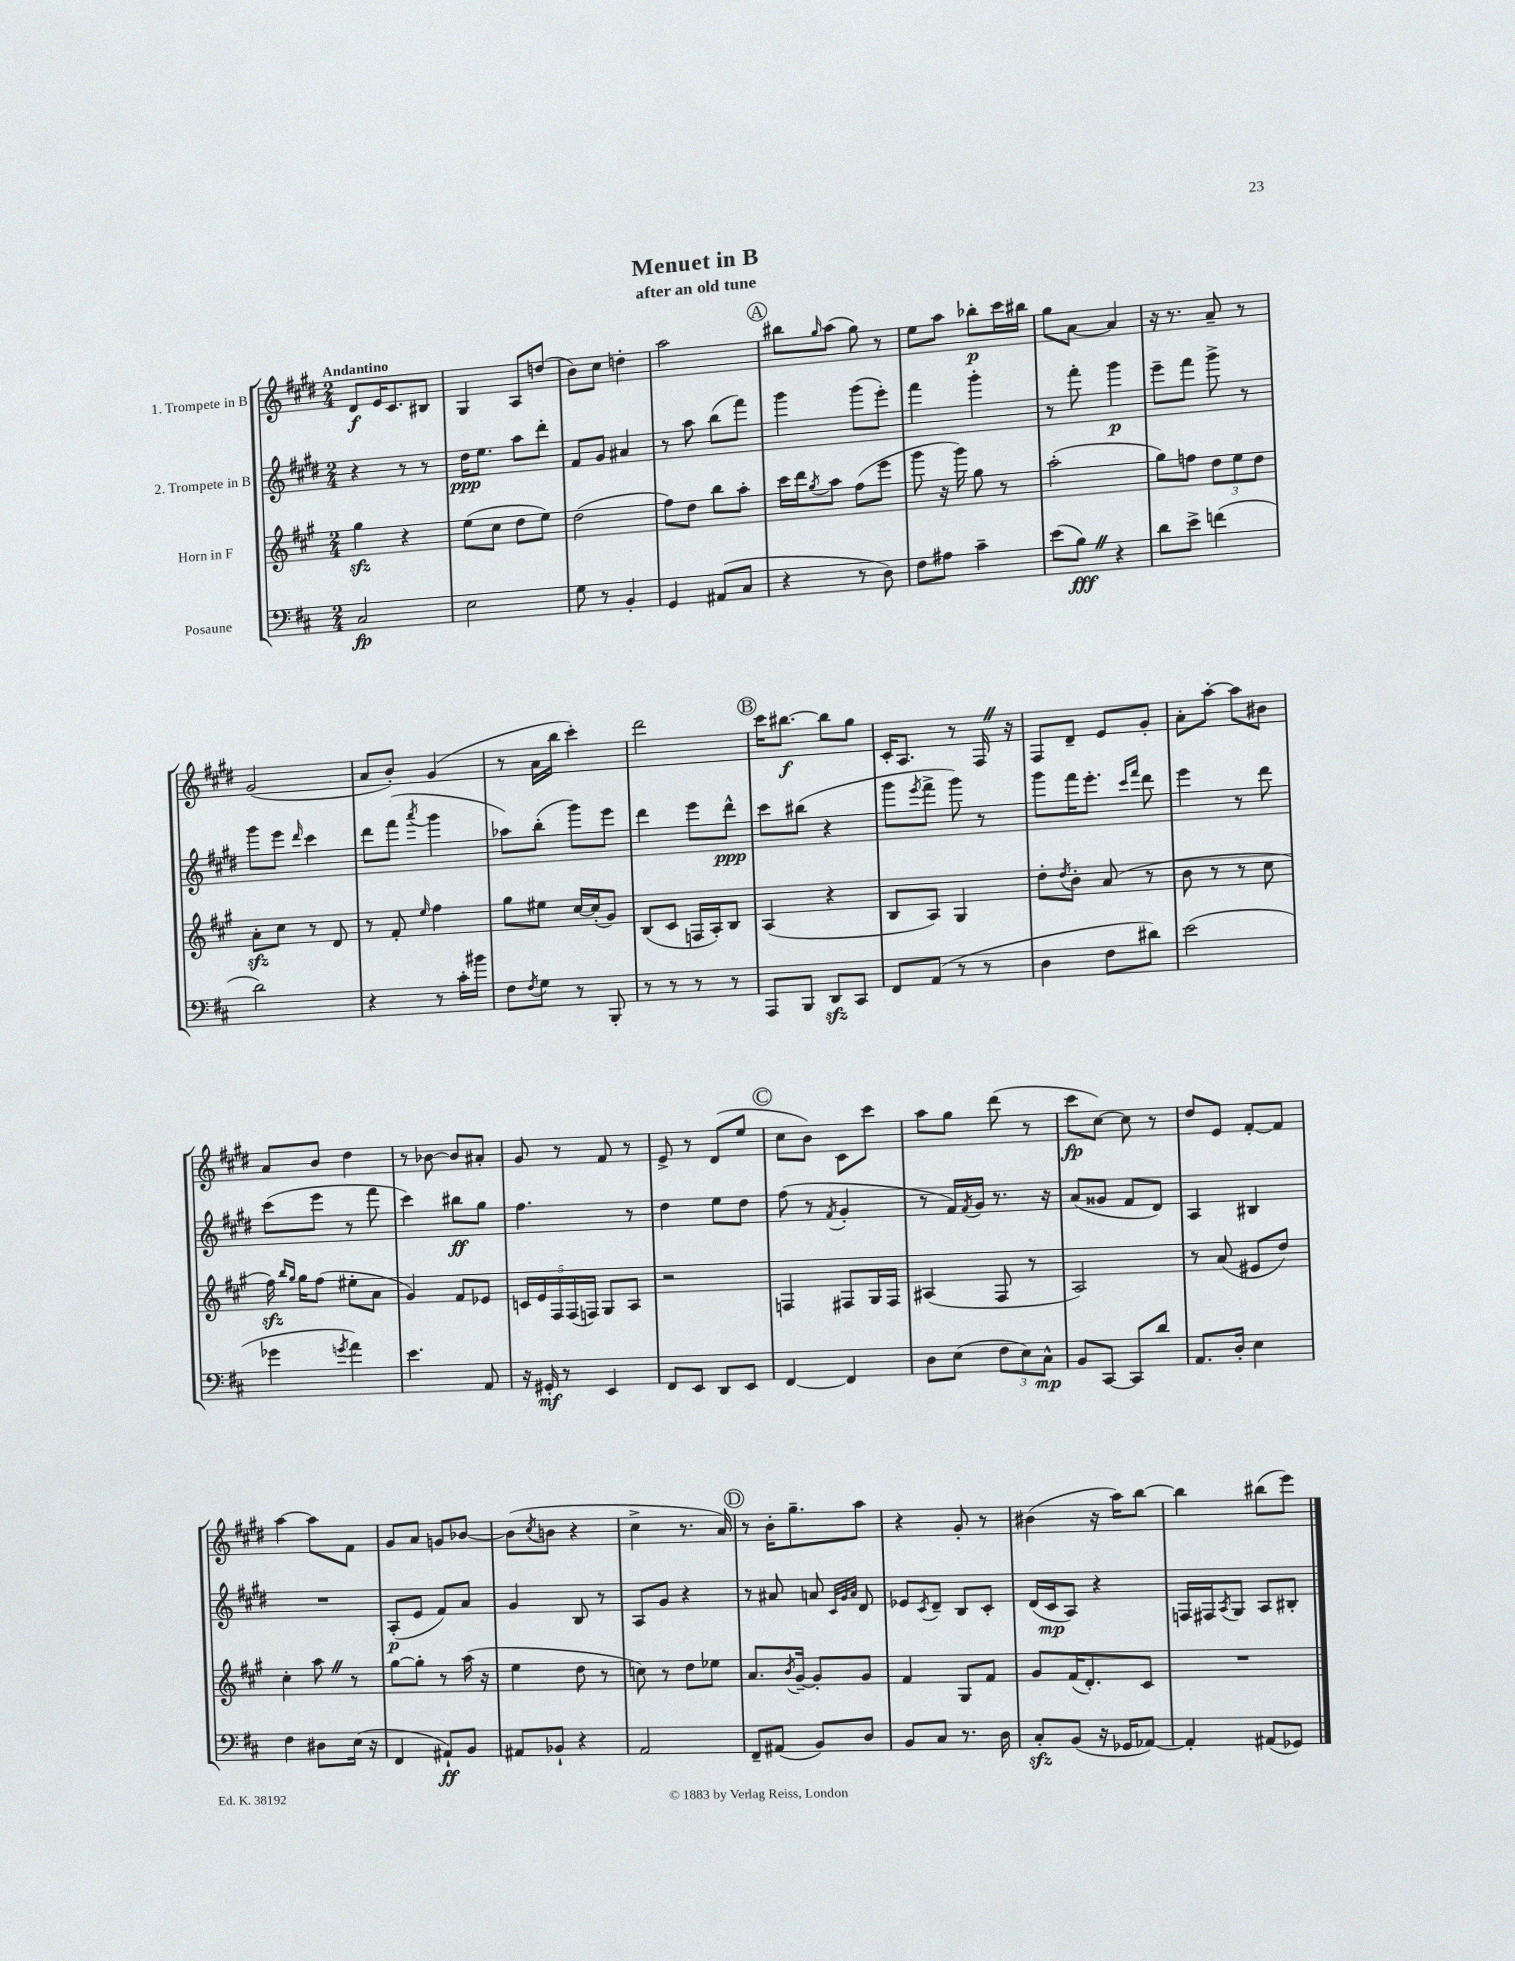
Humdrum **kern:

**kern	**dynam	**kern	**kern	**dynam	**kern	**dynam
*part4	*part4	*part3	*part2	*part2	*part1	*part1
*staff4	*staff4	*staff3	*staff2	*staff2	*staff1	*staff1
*I"Posaune	*	*I"Horn in F	*I"2. Trompete in B	*	*I"1. Trompete in B	*
*clefF4	*	*clefG2	*clefG2	*	*clefG2	*
*k[f#c#]	*	*k[f#c#g#]	*k[f#c#g#d#]	*	*k[f#c#g#d#]	*
*M2/4	*	*M2/4	*M2/4	*	*M2/4	*
=1	=1	=1	=1	=1	=1	=1
!	!	!	!	!	!LO:TX:a:B:t=Andantino	!
2C#/	fp	4gg#zz\	4r	.	8d#/L	f
.	.	.	.	.	16e/K	.
.	.	.	.	.	8.c#/	.
.	.	4r	8r	.	.	.
.	.	.	8r	.	8B#X/J	.
=2	=2	=2	=2	=2	=2	=2
2E\	.	(8ee\L	16dd#\KL	ppp	4G#/	.
.	.	.	8.ee\J	.	.	.
.	.	8cc#\J	.	.	.	.
.	.	8dd\L	8aa\L	.	8A/L	.
.	.	8ee\J)	8ddd#'\J	.	(8ddn/J	.
=3	=3	=3	=3	=3	=3	=3
8G\	.	(2dd\	8f#/L	.	8b\L)	.
8r	.	.	8g#/J	.	8cc#\J	.
4BB'/	.	.	4a#X/	.	4ddn'\	.
=4	=4	=4	=4	=4	=4	=4
4GG/	.	8ff#\L)	8r	.	2aa\	.
.	.	8dd\J	8aa\	.	.	.
(8AA#X/L	.	8bb\L	(8bb\L	.	.	.
8C#/J	.	8aa'\J	8fff#\J)	.	.	.
!!LO:REH:place=s1:t=A
=5	=5	=5	=5	=5	=5	=5
4r	.	16ccc#\LL	4ggg#\	.	8bb#X\L	.
.	.	16ddd\J	.	.	.	.
.	.	8qgg#/	.	.	16qqgg#/	.
.	.	8aa\J	.	.	(8aa\J	.
8r	.	(8ff#\L	(8ggg#\L	.	8gg#\)	.
8D\)	.	8eee\J	8eee'\J)	.	8r	.
=6	=6	=6	=6	=6	=6	=6
8F#\L	.	8ggg#\	4fff#\	.	8ee\L	.
8A#X\J	.	16r	.	.	8aa\J	.
.	.	16ggg#\)	.	.	.	.
4c#~\	.	8gg#\	4ggg#'\	.	8bb-X'\L	p
.	.	8r	.	.	16ccc#\L	.
.	.	.	.	.	16bb#X\JJ	.
=7	=7	=7	=7	=7	=7	=7
(8e\L	.	(2aa'\	8r	.	8gg#\L	.
8BZ\J)	fff	.	8fff#'\	.	[8a\J	.
4r	.	.	4ggg#\	p	4a/]	.
=8	=8	=8	=8	=8	=8	=8
8d\L	.	8gg#\L)	8eee~\L	.	16r	.
.	.	.	.	.	8.r	.
8e^\J	.	8ffn\J	8fff#\J	.	.	.
(4fn\	.	12dd\L	8ggg#^\	.	8a~/	.
.	.	12ee\	.	.	.	.
.	.	.	8r	.	8r	.
.	.	12dd\J	.	.	.	.
!!LO:LB:g=z
=9	=9	=9	=9	=9	=9	=9
2d\)	.	8azz'\L	8ggg#\L	.	(2g#/	.
.	.	8cc#\J	8eee\J	.	.	.
.	.	.	16qqddd#/	.	.	.
.	.	8r	4ccc#\	.	.	.
.	.	8d/	.	.	.	.
=10	=10	=10	=10	=10	=10	=10
4r	.	8r	8ddd#\L	.	8a/L	.
.	.	8f#'/	(8fff#\J	.	8b'/J)	.
.	.	16qqee/	8qaaa/	.	.	.
8r	.	4ff#\	4ggg#\	.	(4g#/	.
16c#'\LL	.	.	.	.	.	.
16b#X\JJ	.	.	.	.	.	.
=11	=11	=11	=11	=11	=11	=11
8F#\L	.	8gg#\L	8aa-X\L)	.	8r	.
8qF#/	.	.	.	.	.	.
8G\J	.	8ee#X\J	(8bb'\J	.	16a\LL	.
.	.	.	.	.	16bb\JJ	.
8r	.	[16cc#/LL	8ggg#\L)	.	4ccc#'\)	.
.	.	(16cc#'/J]	.	.	.	.
8BBB'/	.	8g#/J)	8eee\J	.	.	.
=12	=12	=12	=12	=12	=12	=12
8r	.	(8B/L	4ddd#\	.	2ddd#\	.
8r	.	8c#/J	.	.	.	.
8r	.	16Fn/LL	8eee\L	.	.	.
.	.	16A'/J)	.	.	.	.
8r	.	8B/J	8ddd#^^\J	ppp	.	.
!!LO:REH:place=s1:t=B
=13	=13	=13	=13	=13	=13	=13
8AAA/L	.	(4A/	8ccc#\L	.	16ccc#\KL	.
.	.	.	.	.	[8.bb#X\J	f
8BBB/J	.	.	(8bb#X\J	.	.	.
8DDzz/L	.	4r	4r	.	8bb#\L]	.
8CC#/J	.	.	.	.	8gg#\J	.
=14	=14	=14	=14	=14	=14	=14
8FF#/L	.	8B/L	8ggg#\L	.	16c#'/KL	.
.	.	.	.	.	8.A/J	.
.	.	.	8qeee/	.	.	.
(8AA/J	.	8A/J)	8fff#^\J	.	.	.
8r	.	4G#/	8ggg#\)	.	8r	.
8r	.	.	8r	.	16F#Z/	.
.	.	.	.	.	16r	.
=15	=15	=15	=15	=15	=15	=15
4D\	.	8dd'\L	8ggg#\L	.	8F#/L	.
.	.	8qdd/	.	.	.	.
.	.	8b'\J	16fff#\K	.	8d#~/J	.
.	.	.	8.eee'\J	.	.	.
8F#\L	.	(8a/	.	.	8e/L	.
.	.	.	16qqccc#/LL	.	.	.
.	.	.	16qqfff#/JJ	.	.	.
8d#X\J)	.	8r	8ddd#\	.	8g#'/J	.
=16	=16	=16	=16	=16	=16	=16
(2e\	.	8b\	4eee\	.	8a'\L	.
.	.	8r	.	.	[8aa'\J	.
.	.	8r	8r	.	8aa\L]	.
.	.	8cc#\	8ddd#\	.	8b#X\J	.
!!LO:LB:g=z
=17	=17	=17	=17	=17	=17	=17
4g-X\	.	16ff#zz\)	(8ccc#\L	.	8a/L	.
.	.	16qqbb/LL	.	.	.	.
.	.	16qqgg#/JJ	.	.	.	.
.	.	16gg#\KL	.	.	.	.
.	.	(8ff#\J	8eee\J	.	8b/J	.
8qgn/	.	.	.	.	.	.
4a\)	.	8ee#X'\L	8r	.	4dd#\	.
.	.	8a\J	8fff#\	.	.	.
=18	=18	=18	=18	=18	=18	=18
4.e\	.	4g#/)	4ccc#\)	.	8r	.
.	.	.	.	.	[8b-X\	.
.	.	8f#/L	8bb#X\L	ff	8b-/L]	.
8AA/	.	8e-X/J	8gg#\J	.	8a#X'/J	.
=19	=19	=19	=19	=19	=19	=19
16r	.	20cn/LL	4.ff#\	.	8g#/	.
.	.	20e/	.	.	.	.
16GG#X'/	mf	.	.	.	.	.
.	.	20F#/	.	.	.	.
8r	.	.	.	.	8r	.
.	.	(20F#/	.	.	.	.
.	.	20Fn/JJ)	.	.	.	.
4EE/	.	8G#/L	.	.	8f#/	.
.	.	8A/J	8r	.	8r	.
=20	=20	=20	=20	=20	=20	=20
8FF#/L	.	2r	4dd#\	.	8e^/	.
8EE/J	.	.	.	.	8r	.
8DD/L	.	.	8ee\L	.	(8d#/L	.
8EE/J	.	.	8dd#\J	.	8ee/J	.
!!LO:REH:place=s1:t=C
=21	=21	=21	=21	=21	=21	=21
[4FF#/	.	4Fn/	(8ff#\	.	8cc#\L	.
.	.	.	8r	.	8b\J)	.
.	.	.	8qf#/	.	.	.
4FF#/]	.	8F#X/L	4g#'/	.	8c#\L	.
.	.	16G#/L	.	.	8ccc#\J	.
.	.	16F#/JJ	.	.	.	.
=22	=22	=22	=22	=22	=22	=22
8D\L	.	(4A#X/	8r	.	8aa\L	.
(8E\J	.	.	16f#/LL)	.	8gg#\J	.
.	.	.	8qf#/	.	.	.
.	.	.	16g#/JJ	.	.	.
12F#\L	.	8F#/	8.r	.	(8ddd#\	.
12E\)	.	.	.	.	.	.
.	.	8r	.	.	8r	.
12C#^^\J	mp	.	.	.	.	.
.	.	.	16r	.	.	.
=23	=23	=23	=23	=23	=23	=23
8BB/L	.	2A/)	(8a/L	.	8ccc#\L	fp
[8CC#/J	.	.	8g##X/J	.	[8cc#\J)	.
8CC#/L]	.	.	8f#/L	.	8cc#\]	.
8d/J	.	.	8d#/J)	.	8r	.
=24	=24	=24	=24	=24	=24	=24
8.AA/L	.	8r	4A/	.	8dd#/L	.
.	.	(8a/	.	.	8e/J	.
16D'/Jk	.	.	.	.	.	.
4E\	.	8e#X/L	4B#X/	.	[8f#'/L	.
.	.	8dd/J)	.	.	8f#/J]	.
!!LO:LB:g=z
=25	=25	=25	=25	=25	=25	=25
4F#\	.	4cc#'\	2r	.	[4aa\	.
8D#X\L	.	8aaZ\	.	.	8aa\L]	.
(16E\Jk	.	8r	.	.	8f#\J	.
16r	.	.	.	.	.	.
=26	=26	=26	=26	=26	=26	=26
4FF#/	.	[8gg#\L	(8A'/L	p	8g#/L	.
.	.	8gg#'\J]	8e/J	.	8a/J	.
8AA#X`/L)	ff	8r	8f#/L)	.	8gn/L	.
8BB/J	.	(16aa\	8a/J	.	[8b-X/J	.
.	.	16r	.	.	.	.
=27	=27	=27	=27	=27	=27	=27
8AA#X/L	.	4ee\	4g#/	.	(8b-\L]	.
.	.	.	.	.	8qcc#/	.
8BB-X`/J	.	.	.	.	8bn\J	.
4r	.	8dd\	8B/	.	4r	.
.	.	8r	8r	.	.	.
=28	=28	=28	=28	=28	=28	=28
2AA/	.	8ccn\)	8A/L	.	4cc#^\	.
.	.	8r	8g#/J	.	.	.
.	.	8dd\L	4r	.	8.r	.
.	.	8ee-X\J	.	.	.	.
.	.	.	.	.	16a/)	.
!!LO:REH:place=s1:t=D
=29	=29	=29	=29	=29	=29	=29
8FF#~/L	.	8.a/L	8r	.	8r	.
(8AA#X/J	.	.	8a#X/	.	16b'\KL	.
.	.	8qb/	.	.	.	.
.	.	[16g#~/Jk	.	.	8.gg#~\	.
8BB/L)	.	8g#'/L]	8an/	.	.	.
.	.	.	32qqc#/LLL	.	.	.
.	.	.	32qqg#/	.	.	.
.	.	.	32qqa/JJJ	.	.	.
8D/J	.	8g#/J	8d#/	.	8aa\J	.
=30	=30	=30	=30	=30	=30	=30
8BB/L	.	4f#/	8e-X/L	.	4r	.
.	.	.	8qc#/	.	.	.
8C#/J	.	.	8d#~/J	.	.	.
8.r	.	8G#/L	8B/L	.	8g#'/	.
.	.	8f#/J	8c#'/J	.	8r	.
16D\	.	.	.	.	.	.
=31	=31	=31	=31	=31	=31	=31
8C#zz'/L	.	8g#/L	(16d#/LL	.	(4b#X\	.
.	.	.	16c#/J	mp	.	.
(8BB/J	.	(16f#/K	8A/J)	.	.	.
.	.	8.d'/)	.	.	.	.
16r	.	.	4r	.	16r	.
16GG-X/KL	.	.	.	.	16aa\KL)	.
[8AA-X/J)	.	8c#/J	.	.	[8bb\J	.
=32	=32	=32	=32	=32	=32	=32
4AA-'/]	.	2r	16Fn/LL	.	4bb\]	.
.	.	.	16F#X/J	.	.	.
.	.	.	8qA/	.	.	.
.	.	.	8G#/J	.	.	.
(8AA#X/L	.	.	8A/L	.	(8bb#X\L	.
8GG-X/J)	.	.	8B#X'/J	.	8eee\J)	.
==	==	==	==	==	==	==
*-	*-	*-	*-	*-	*-	*-
